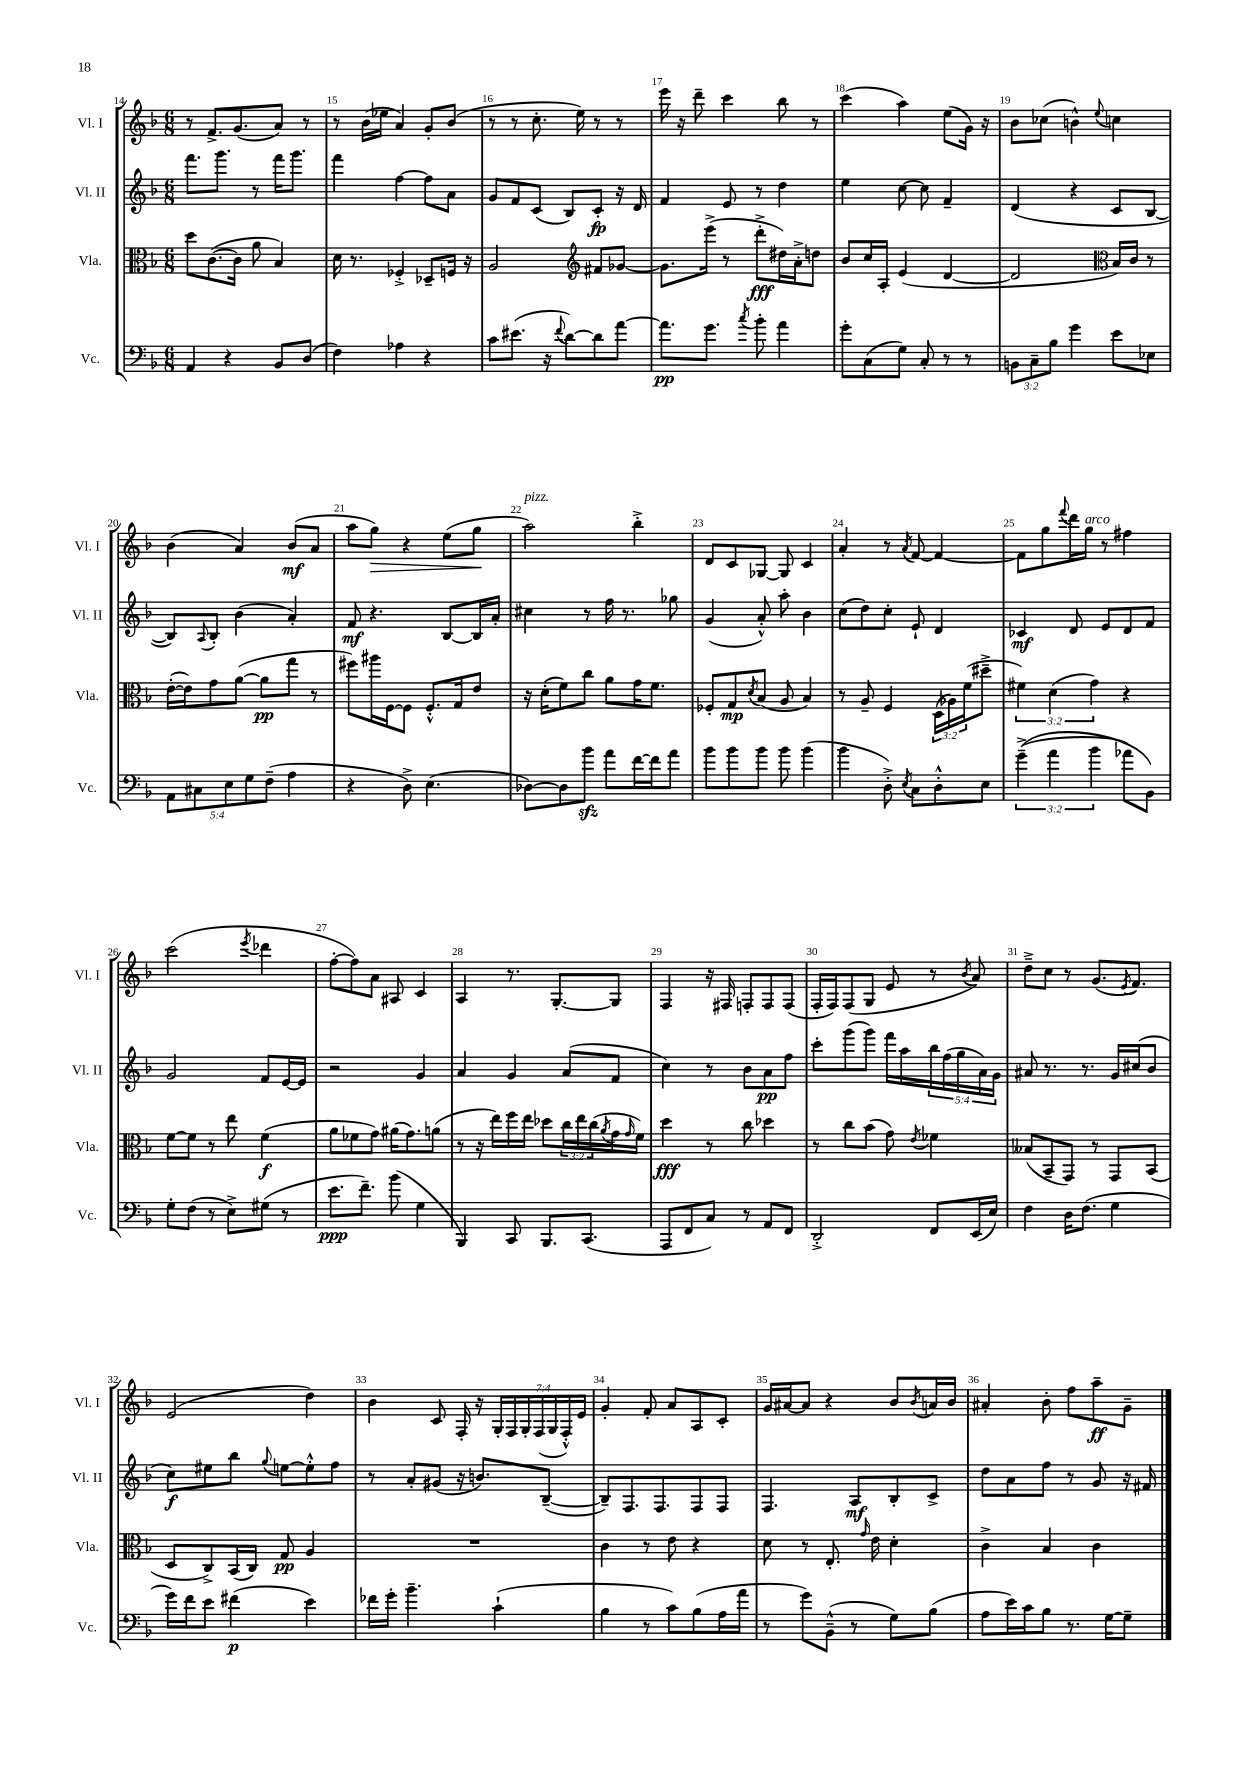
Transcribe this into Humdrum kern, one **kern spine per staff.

**kern	**kern	**kern	**kern
*staff4	*staff3	*staff2	*staff1
*clefF4	*clefC3	*clefG2	*clefG2
*k[b-]	*k[b-]	*k[b-]	*k[b-]
*M6/8	*M6/8	*M6/8	*M6/8
4AA	8dd	8.fff	8r
.	([8.c	.	8.f^
.	.	8.ggg	.
4r	.	.	.
.	16c]	.	(8.g
.	8a	8r	.
8BB-	4B-)	16fff	8a)
.	.	8.ggg	.
(8D	.	.	8r
=	=	=	=
4F)	16d	4fff	8r
.	8.r	.	.
.	.	.	(16b-
.	.	.	16ee-
4A-	4F-'^	[4ff	4a)
4r	8D-~	8ff]	8g'
.	16F	8a	(8b-
.	16r	.	.
=	=	=	=
8c	2A	8g	8r
(8.e#	.	8f	8r
.	.	(8c	8.cc'
16r	.	.	.
8qqf	.	.	.
[8d)	.	8B-)	.
.	.	.	16ee)
*	*clefG2	*	*
8d]	8f#	8c'	8r
[8a	[8g-	16r	8r
.	.	16d	.
=	=	=	=
8.a]	8.g-]	4f	16eee
.	.	.	16r
.	.	.	8ddd~
8.g	(16eee^	.	.
.	8r	8e	4ccc
8qcc	.	.	.
8b-'	8ddd'^	8r	.
4a	16dd#)	4dd	8bb-
.	16a'^	.	.
.	8dd	.	8r
=	=	=	=
8g'	8b-	4ee	(4ccc
(8C	16cc	.	.
.	16A'	.	.
8G)	(4e	[8cc	4aa)
8C'	.	8cc]	.
8r	[4d	4f~	(8ee
8r	.	.	16g)
.	.	.	16r
=	=	=	=
12BB	2d]	(4d	8b-
12C~	.	.	.
.	.	.	(8cc-
12B-	.	.	.
4g	.	4r	4b^^)
*	*clefC3	*	*
.	.	.	8qqee
8e	16B-)	8c	4cc
.	16c	.	.
8E-	8r	[8B-	.
=	=	=	=
10AA	([16e'	8B-])	(4b-
.	16e])	.	.
10C#	.	.	.
.	.	8qqA	.
.	8g	8B-'	.
10E	.	.	.
.	([8a	(4b-	4a)
10G	.	.	.
.	8a]	.	.
(10F~	.	.	.
4A	8gg	4a')	(8b-
.	8r	.	8a
=	=	=	=
4r	8ff#)	8f	8aa
.	16aa#	4.r	8gg)
.	[16F	.	.
8D^)	8F]	.	4r
(4.E	8.F'^^	.	.
.	.	[8B-	(8ee
.	16G	.	.
.	8e	16B-]	8gg
.	.	16a'	.
=	=	=	=
[8D-)	16r	4cc#	2aa)
.	(16d'	.	.
8D-]	8f)	.	.
8b-	8cc	8r	.
8a	8a	16ff	.
.	.	8.r	.
[16f	16g	.	4bb-'^
16f]	8.f	.	.
8a	.	8gg-	.
=	=	=	=
8b-	8F-'	(4g	8d
8b-	8G	.	8c
.	8qd	.	.
8b-	(8B-	8a'^^)	[8G-
8b-	8A	8aa'	8G-]
(4b-	4B-)	4b-	4c
=	=	=	=
4b-	8r	(8cc	4a'
.	8A~	8dd)	.
8D'^)	4F	8cc'	8r
8qE	.	.	8qa
8C	.	8e`	[8f
8D'^^	(24D	4d	4f_
.	24A-)	.	.
.	(24f	.	.
8E	8dd#~^	.	.
=	=	=	=
&((6g~^	6f#)	4c-	8f]
.	.	.	8gg
6a	(6d	.	.
.	.	.	8qqfff
.	.	8d	16ddd
.	.	.	16gg
6b-	6g)	.	.
.	.	8e	8r
8a-)	4r	8d	4ff#
8BB-&)	.	8f	.
=	=	=	=
8G'	[8f	2g	(2ccc
(8F	8f]	.	.
8r	8r	.	.
8E^)	8ee	.	.
.	.	.	8qeee
(8G#	(4f	8f	4ddd-
8r	.	[16e	.
.	.	16e]	.
=	=	=	=
8.e	8a	2r	[8ff'
.	8f-	.	8ff])
8.f~)	.	.	.
.	8g)	.	8a
(8b-	(16a#	.	8A#
.	8.g)	.	.
4G	.	4g	4c
.	(8a	.	.
=	=	=	=
4BBB-)	8r	4a	4A
.	16r	.	.
.	16ee)	.	.
8CC	16ff	4g	8.r
.	16ee	.	.
8.BBB-	8dd-	.	.
.	.	.	[8.G'
.	24cc	(8a	.
.	24ee	.	.
(8.CC	.	.	.
.	(24cc	.	.
.	8qa	.	.
.	16g	8f	8G]
.	16qqg	.	.
.	16f)	.	.
=	=	=	=
8AAA	4dd	4cc)	4F
8FF	.	.	.
8C)	8r	8r	16r
.	.	.	16F#
8r	8cc	8b-	8F'
8AA	4dd-	8a	8F
8FF	.	8ff	(8F
=	=	=	=
2DD'^	8r	8ccc'	16F'
.	.	.	16F)
.	8cc	(8ggg	(8F
.	(8b-	8ggg)	8G
.	8g)	16fff	8e
.	.	16aa	.
.	8qe	.	.
8FF	4f-	20bb-	8r
.	.	(20ff	.
.	.	20gg	.
.	.	.	8qb-
(16EE	.	.	8a)
.	.	20a)	.
16E)	.	.	.
.	.	20g	.
=	=	=	=
4F	(8B--	8a#	8dd~^
.	8BB-~	8.r	8cc
16D	8GG)	.	8r
(8.F	.	8.r	.
.	8r	.	(8.g
4G	8GG	16g	.
.	.	.	8qe
.	.	(16cc#	8.f)
.	(8BB-	8b-	.
=	=	=	=
16g)	8D	8cc)	(2e
16f	.	.	.
8e	8C^)	8ee#	.
(4f#	(16BB-	8bb-	.
.	16C)	.	.
.	.	8qqgg	.
.	8G	[8ee	.
4e)	4A	8ee'^^]	4dd)
.	.	8ff	.
=	=	=	=
16f-	2.r	8r	4b-
16g'	.	.	.
4.b-~	.	8a'	.
.	.	(8g#	8c
.	.	16r	16F'
.	.	8.b)	16r
(4c`	.	.	28G'
.	.	.	28F
.	.	.	28G'
.	.	.	(28F
.	.	([8B-~	.
.	.	.	28G
.	.	.	28F'^^)
.	.	.	28e
=	=	=	=
4B-	4c	8B-~])	4g'
.	.	8.F	.
8r	8r	.	8f'
.	.	8.F	.
8c)	8e	.	8a
(8B-	4r	8F	8A
16A	.	8F	8c'
16a	.	.	.
=	=	=	=
8r	8d	4.F	16g
.	.	.	[16a#
8g)	8r	.	8a#]
(8BB-~^^	8.E'	.	4r
8r	.	8A	.
.	16qqg	.	.
.	16e	.	.
8G)	4d'	8B-'	8b-
.	.	.	8qb-
(8B-	.	8c^	16a
.	.	.	16b-
=	=	=	=
8A	4c^	8dd	4a#'
16e)	.	8a	.
16c	.	.	.
8B-	4B-	8ff	8b-'
8.r	.	8r	8ff
.	4c	8g	8aa~
[16G	.	.	.
8G~]	.	16r	8g~
.	.	16f#	.
==	==	==	==
*-	*-	*-	*-
